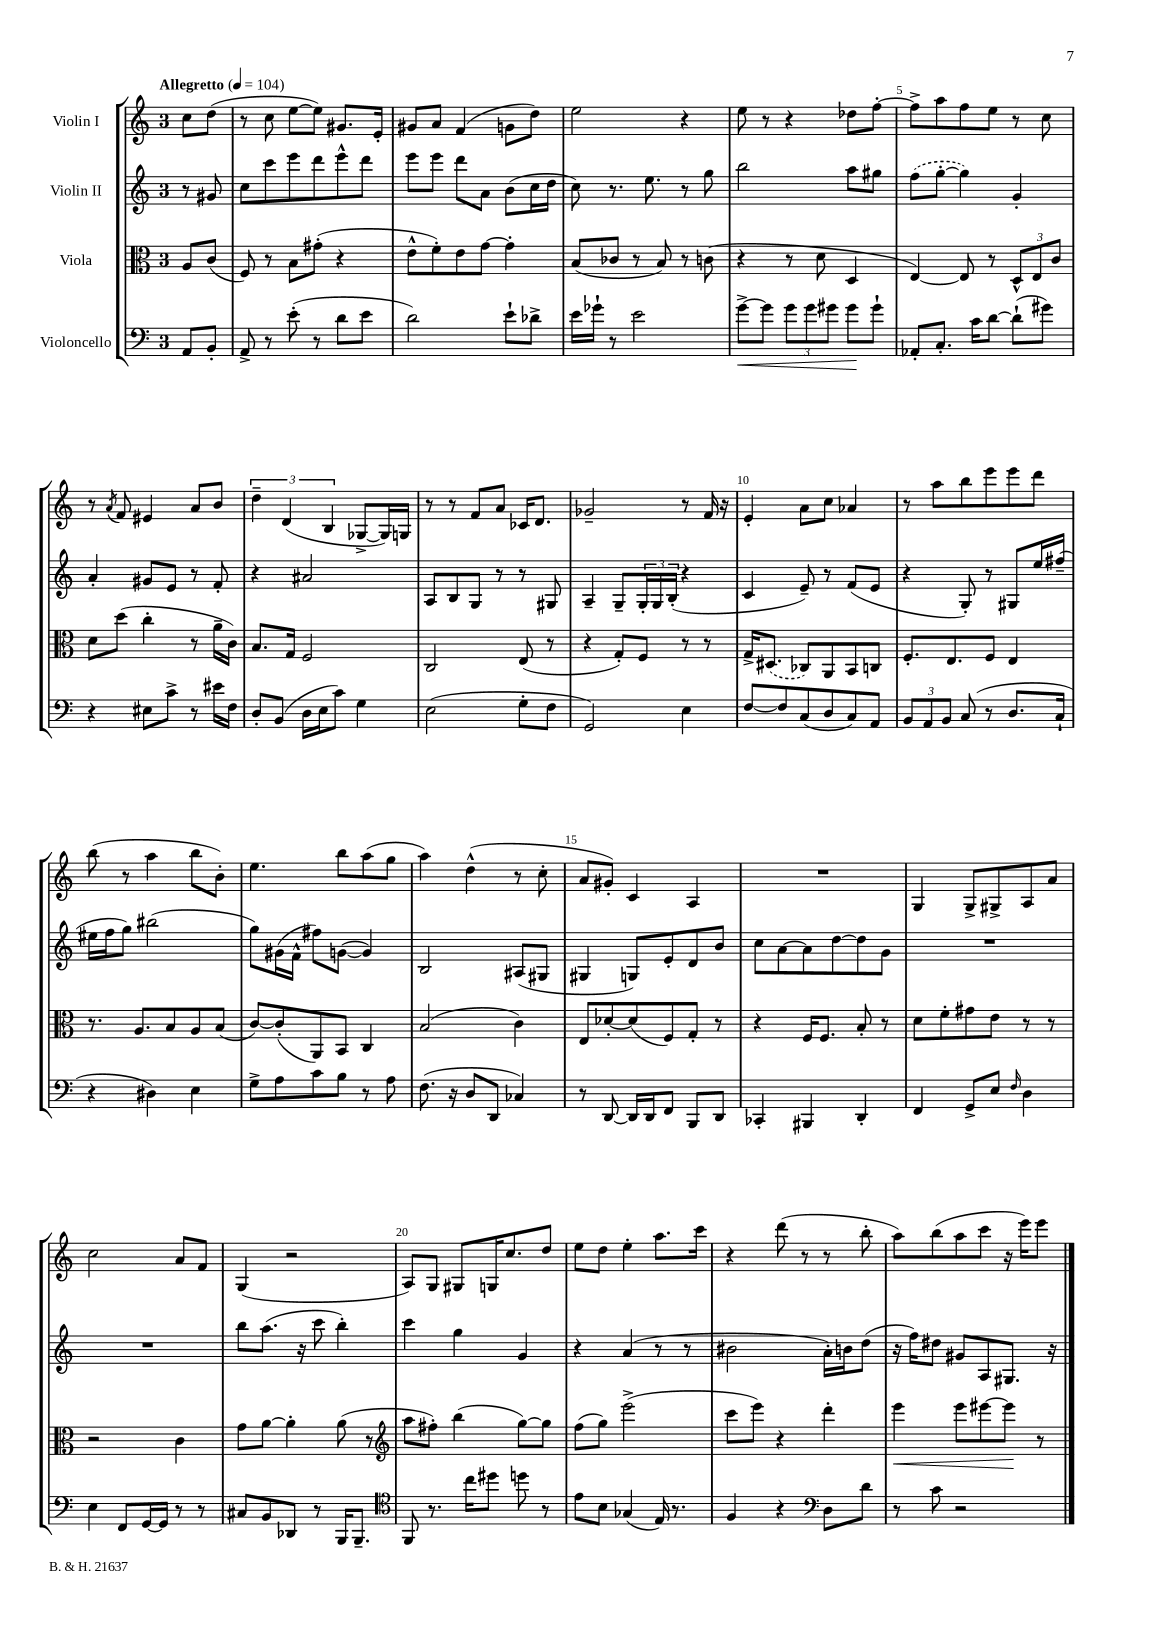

**kern	**kern	**kern	**kern
*staff4	*staff3	*staff2	*staff1
*clefF4	*clefC3	*clefG2	*clefG2
*k[]	*k[]	*k[]	*k[]
*M3/4	*M3/4	*M3/4	*M3/4
*MM104	*MM104	*MM104	*MM104
8AA/L	8A/L	8r	8cc\L
8BB'/J	(8c/J	8g#/	(8dd\J
=	=	=	=
8AA^/	8F/)	8cc\L	8r
8r	8r	8ccc\	8cc\
(8e'\	8B\L	8eee\	[8ee\L
8r	(8g#'\J	8ddd\	8ee\]J)
8d\L	4r	8eee^^\	8.g#/L
8e\J	.	8ddd\J	.
.	.	.	16e'/Jk
=	=	=	=
2d\)	8e^^\L	8eee\L	8g#/L
.	8f'\)	8eee\J	8a/J
.	8e\	8ddd\L	(4f/
.	[8g\J	8a\J	.
8e`\L	4g'\]	(8b\L	8g\L
8d-^\J	.	16cc\L	8dd\J)
.	.	16dd\JJ	.
=	=	=	=
16e\LL	(8B/L	8cc\)	2ee\
16g-`\JJ	.	.	.
8r	8c-/J	8.r	.
2e\	8r	.	.
.	.	8.ee\	.
.	8B/)	.	.
.	8r	8r	4r
.	(8c\	8gg\	.
=	=	=	=
[8g^\L	4r	2bb\	8ee\
8g\]J	.	.	8r
12g\L	8r	.	4r
12g\	.	.	.
.	8d\	.	.
12g#\J	.	.	.
8g#\L	4D/	8aa\L	8dd-\L
8g#`\J	.	8gg#\J	[8ff'\J
=	=	=	=
8AA-'/L	[4E/)	(8ff\L	8ff^\]L
8.C'/J	.	[8gg'\J	8aa\
.	8E/]	4gg\])	8ff\
16c\LK	.	.	.
[8d\J	8r	.	8ee\J
(8d`\]L	12D^^/L	4g'/	8r
.	12E/	.	.
8g#\J)	.	.	8cc\
.	12c/J	.	.
=	=	=	=
4r	8d\L	4a'/	8r
.	.	.	8qa/
.	(8dd\J	.	8f/
8E#\L	4cc'\	8g#/L	4e#/
8c^\J	.	8e/J	.
8r	8r	8r	8a/L
16e#\LL	16a~\LL	8f'/	8b/J
16F\JJ	16c\JJ)	.	.
=	=	=	=
8D'/L	8.B/L	4r	6dd~\
(8BB/J	.	.	.
.	.	.	(6d/
.	16G/Jk	.	.
16D\LL	2F/	2a#/	.
16E\J	.	.	.
.	.	.	6B/
8c\J)	.	.	.
4G\	.	.	[8G-^/L
.	.	.	16G-/]L)
.	.	.	16G/JJ
=	=	=	=
(2E\	2C/	8A/L	8r
.	.	8B/	8r
.	.	8G/J	8f/L
.	.	8r	8a/J
8G'\L	(8E/	8r	16c-/LK
.	.	.	8.d/J
8F\J	8r	8G#/	.
=	=	=	=
2GG/)	4r	4A~/	2g-~/
.	8G'/L)	8G~/L	.
.	8F/J	24G'/L	.
.	.	24G/	.
.	.	(24B'/JJ	.
4E\	8r	4r	8r
.	8r	.	16f/
.	.	.	16r
=	=	=	=
[8F/L	16G^/LK	4c/	4e'/
.	(8.D#/J	.	.
8F/]	.	.	.
(8C/	8C-/L)	8e~/)	8a\L
8D/	8AA/	8r	8cc\J
8C/)	8BB/	(8f/L	4a-/
8AA/J	8C/J	8e/J	.
=	=	=	=
12BB/L	8.F'/L	4r	8r
12AA/	.	.	.
.	.	.	8aa\L
12BB/J	.	.	.
.	8.E/	.	.
(8C/	.	8G'/)	8bb\
8r	8F/J	8r	8eee\
8.D/L	4E/	8G#/L	8eee\
.	.	16ee/L	8ddd\J
16C`/Jk	.	(16ff#~/JJ	.
=	=	=	=
4r	8.r	16ee#\LL	(8bb\
.	.	16ff\J	.
.	.	8gg\J)	8r
.	8.A/L	.	.
4D#\)	.	(2bb#\	4aa\
.	8B/	.	.
4E\	8A/	.	8bb\L
.	(8B/J	.	8b'\J)
=	=	=	=
8G^\L	[8c/L)	8gg\L)	4.ee\
8A\	(8c'/]	(16g#\L	.
.	.	16f^^\JJ	.
8c\	8AA/)	8ff#\L)	.
8B\J	8BB/J	([8g\J	8bb\L
8r	4C/	4g/])	(8aa\
8A\	.	.	8gg\J
=	=	=	=
(8.F\	(2B/	2B/	4aa\)
16r	.	.	.
8D/L	.	.	(4dd^^\
8DD/J	.	.	.
4C-/)	4c\)	(8A#/L	8r
.	.	8G#/J	8cc'\
=	=	=	=
8r	8E/L	4G#/	8a/L
[8DD/	[8d-'/	.	8g#'/J)
16DD/]LL	(8d-/]	8G/L)	4c/
16DD/J	.	.	.
8FF/J	8F/)	8e'/	.
8BBB/L	8G'/J	8d/	4A/
8DD/J	8r	8b/J	.
=	=	=	=
4CC-'/	4r	8cc\L	2.r
.	.	[8a\	.
4BBB#/	16F/LK	8a\]	.
.	8.F/J	.	.
.	.	[8dd\	.
4DD'/	8B'/	8dd\]	.
.	8r	8g\J	.
=	=	=	=
4FF/	8d\L	2.r	4G/
.	8f'\	.	.
8GG^/L	8g#\	.	8G^/L
8E/J	8e\J	.	8G#^/
16qqF/	.	.	.
4D\	8r	.	8A/
.	8r	.	8a/J
=	=	=	=
4E\	2r	2.r	2cc\
8FF/L	.	.	.
[16GG/L	.	.	.
16GG/]JJ	.	.	.
8r	4c\	.	8a/L
8r	.	.	8f/J
=	=	=	=
8C#/L	8g\L	8bb\L	(4G/
8BB/	[8a\J	(8.aa\J	.
8DD-/J	4a'\]	.	2r
.	.	16r	.
8r	.	8ccc\	.
16BBB/LK	(8a\	4bb'\)	.
8.BBB~/J	.	.	.
.	8r	.	.
=	=	=	=
*clefC4	*clefG2	*	*
8FF/	8aa\L	4ccc\	8A/L)
8.r	8ff#'\J)	.	8G/J
.	(4bb\	4gg\	8G#/L
16cc\LK	.	.	.
8dd#\J	.	.	16G/K
.	.	.	8.cc/
8dd\	[8gg\L)	4g/	.
8r	8gg\]J	.	8dd/J
=	=	=	=
8e\L	(8ff\L	4r	8ee\L
8B\J	8gg\J)	.	8dd\J
(4G-/	(2eee^\	(4a/	4ee'\
16E/)	.	8r	8.aa\L
8.r	.	.	.
.	.	8r	.
.	.	.	16ccc\Jk
=	=	=	=
4F/	8ccc\L	2b#\	4r
.	8eee\J)	.	.
4r	4r	.	(8ddd\
.	.	.	8r
*clefF4	*	*	*
8D\L	4ddd'\	16a'\LL)	8r
.	.	16b\J	.
8d\J	.	(8dd\J	8bb'\
=	=	=	=
8r	4eee\	16r	8aa\L)
.	.	16ff\LK)	.
8c\	.	8dd#\J	(8bb\
2r	8eee\L	8g#/L	8aa\
.	[8eee#\	8A/	8ccc\J
.	8eee#\]J	8.G#/J	16r
.	.	.	16eee\LK)
.	8r	.	8eee\J
.	.	16r	.
==	==	==	==
*-	*-	*-	*-
